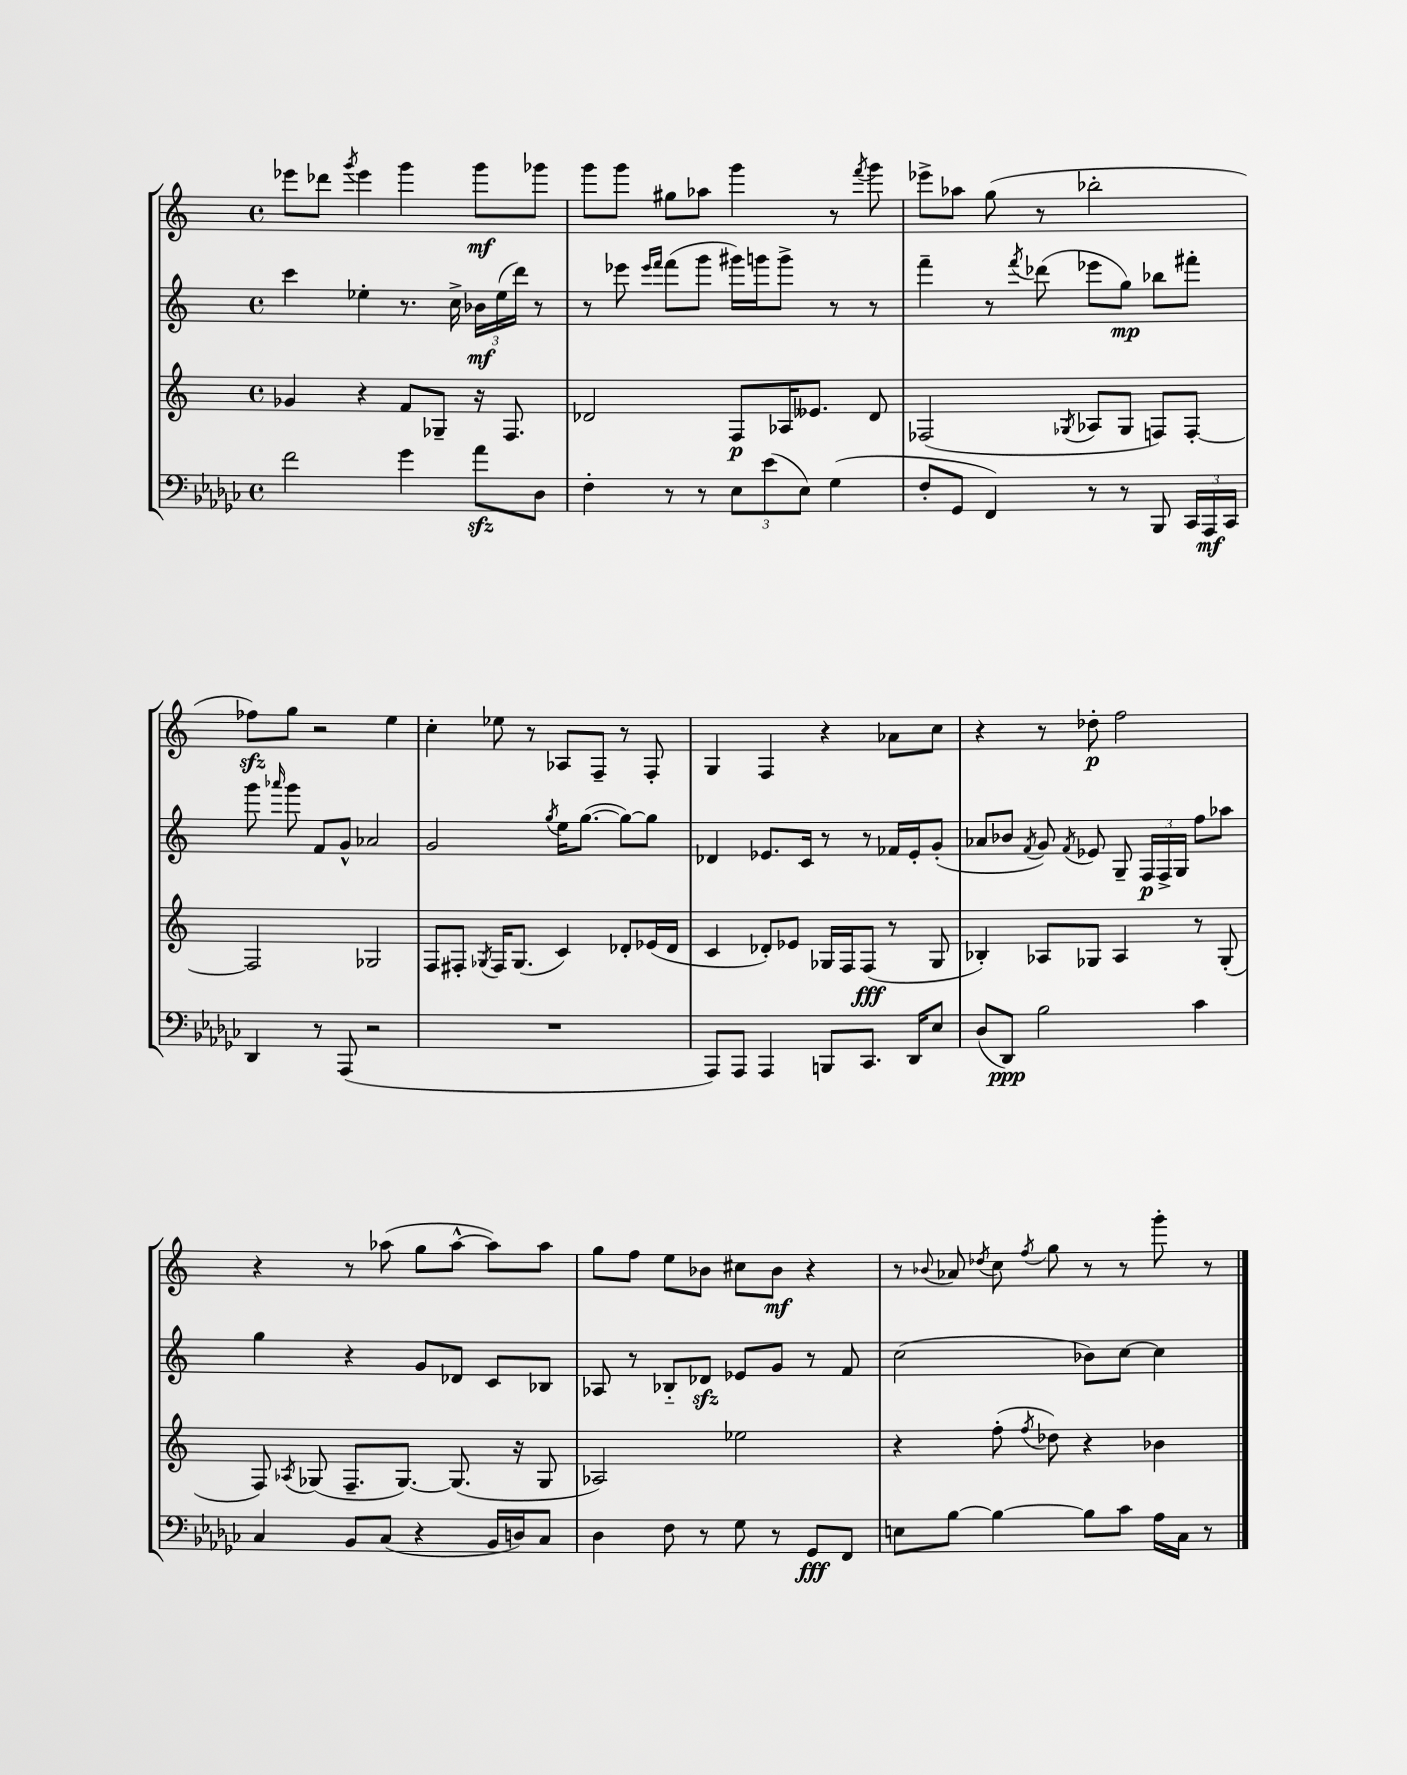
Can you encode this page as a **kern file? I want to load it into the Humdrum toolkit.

**kern	**kern	**kern	**kern
*staff4	*staff3	*staff2	*staff1
*clefF4	*clefG2	*clefG2	*clefG2
*k[b-e-a-d-g-c-]	*k[]	*k[]	*k[]
*M4/4	*M4/4	*M4/4	*M4/4
*met(c)	*met(c)	*met(c)	*met(c)
2f	4g-	4ccc	8eee-
.	.	.	8ddd-
.	.	.	8qggg
.	4r	4ee-'	4eee-
4g-	8f	8.r	4ggg
.	8G-~	.	.
.	.	16cc^	.
8a-	16r	24b-	8ggg
.	.	(24ee-	.
.	8.F	.	.
.	.	24ddd)	.
8D-	.	8r	8ggg-
=	=	=	=
4F'	2d-	8r	8ggg
.	.	8eee-	8ggg
.	.	16qqeee-	.
.	.	16qqfff	.
8r	.	(8fff	8gg#
8r	.	8ggg	8aa-
12E-	8F	16ggg#)	4ggg
.	.	16ggg	.
(12e-	.	.	.
.	16A-	8ggg^	.
12E-)	.	.	.
.	8.e--	.	.
(4G-	.	8r	8r
.	.	.	8qfff
.	8d-	8r	8ggg
=	=	=	=
8F'	(2F-	4fff~	8eee-^
8GG-	.	.	8aa-
4FF)	.	8r	(8gg
.	.	8qfff	.
.	.	(8ddd-	8r
.	8qG-	.	.
8r	8A-	8eee-	2bb-'
8r	8G-	8gg)	.
8BBB-	8F)	8bb-	.
24CC-	[8F'	8fff#'	.
24AAA-	.	.	.
24CC-	.	.	.
=	=	=	=
4DD-	2F]	8ggg	8ff-)
.	.	16qqaaa-	.
.	.	8ggg	8gg
8r	.	8f	2r
(8AAA-	.	8g^^	.
2r	2G-	2a-	.
.	.	.	4ee
=	=	=	=
1r	8F	2g	4cc'
.	8F#'	.	.
.	8qG-	.	.
.	16F#	.	8ee-
.	(8.G-	.	.
.	.	.	8r
.	.	8qgg	.
.	4c)	16ee	8A-
.	.	([8.gg	.
.	.	.	8F~
.	8d-'	8gg_)	8r
.	(16e-	8gg]	8F'
.	16d-	.	.
=	=	=	=
8AAA-)	4c	4d-	4G
8AAA-	.	.	.
4AAA-	8d-')	8.e-	4F
.	8e-	.	.
.	.	16c	.
8BBB	16G-	8r	4r
.	16F	.	.
8.CC-	(8F	8r	.
.	8r	16f-	8a-
16DD-	.	16e-'	.
8E-	8G-	(8g'	8cc
=	=	=	=
(8D-	4B-')	8a-	4r
8DD-)	.	8b-	.
.	.	8qf	.
2B-	8A-	8g)	8r
.	.	8qf	.
.	8G-	8e-	8dd-'
.	4A-	8G~	2ff
.	.	24F	.
.	.	24F^	.
.	.	24G	.
4c-	8r	8ff	.
.	(8G-'	8aa-	.
=	=	=	=
4C-	8F)	4gg	4r
.	8qA-	.	.
.	(8G-	.	.
8BB-	8.F~	4r	8r
(8C-	.	.	(8aa-
.	[8.G-)	.	.
4r	.	8g	8gg
.	(8.G-]	8d-	[8aa-^^
16BB-	.	8c	8aa-])
16D)	16r	.	.
8C-	8G-	8B-	8aa-
=	=	=	=
4D-	2A-)	8A-	8gg
.	.	8r	8ff
8F	.	8B-'~	8ee
8r	.	8d-	8b-
8G-	2ee-	8e-	8cc#
8r	.	8g	8b-
8GG-	.	8r	4r
8FF	.	8f	.
=	=	=	=
8E	4r	(2cc	8r
.	.	.	8qqb-
[8B-	.	.	8a-
.	.	.	8qdd-
4B-_	(8ff'	.	8cc
.	8qff	.	8qff
.	8dd-)	.	8gg
8B-]	4r	8b-)	8r
8c-	.	[8cc	8r
16A-	4b-	4cc]	8ggg'
16C-	.	.	.
8r	.	.	8r
==	==	==	==
*-	*-	*-	*-
